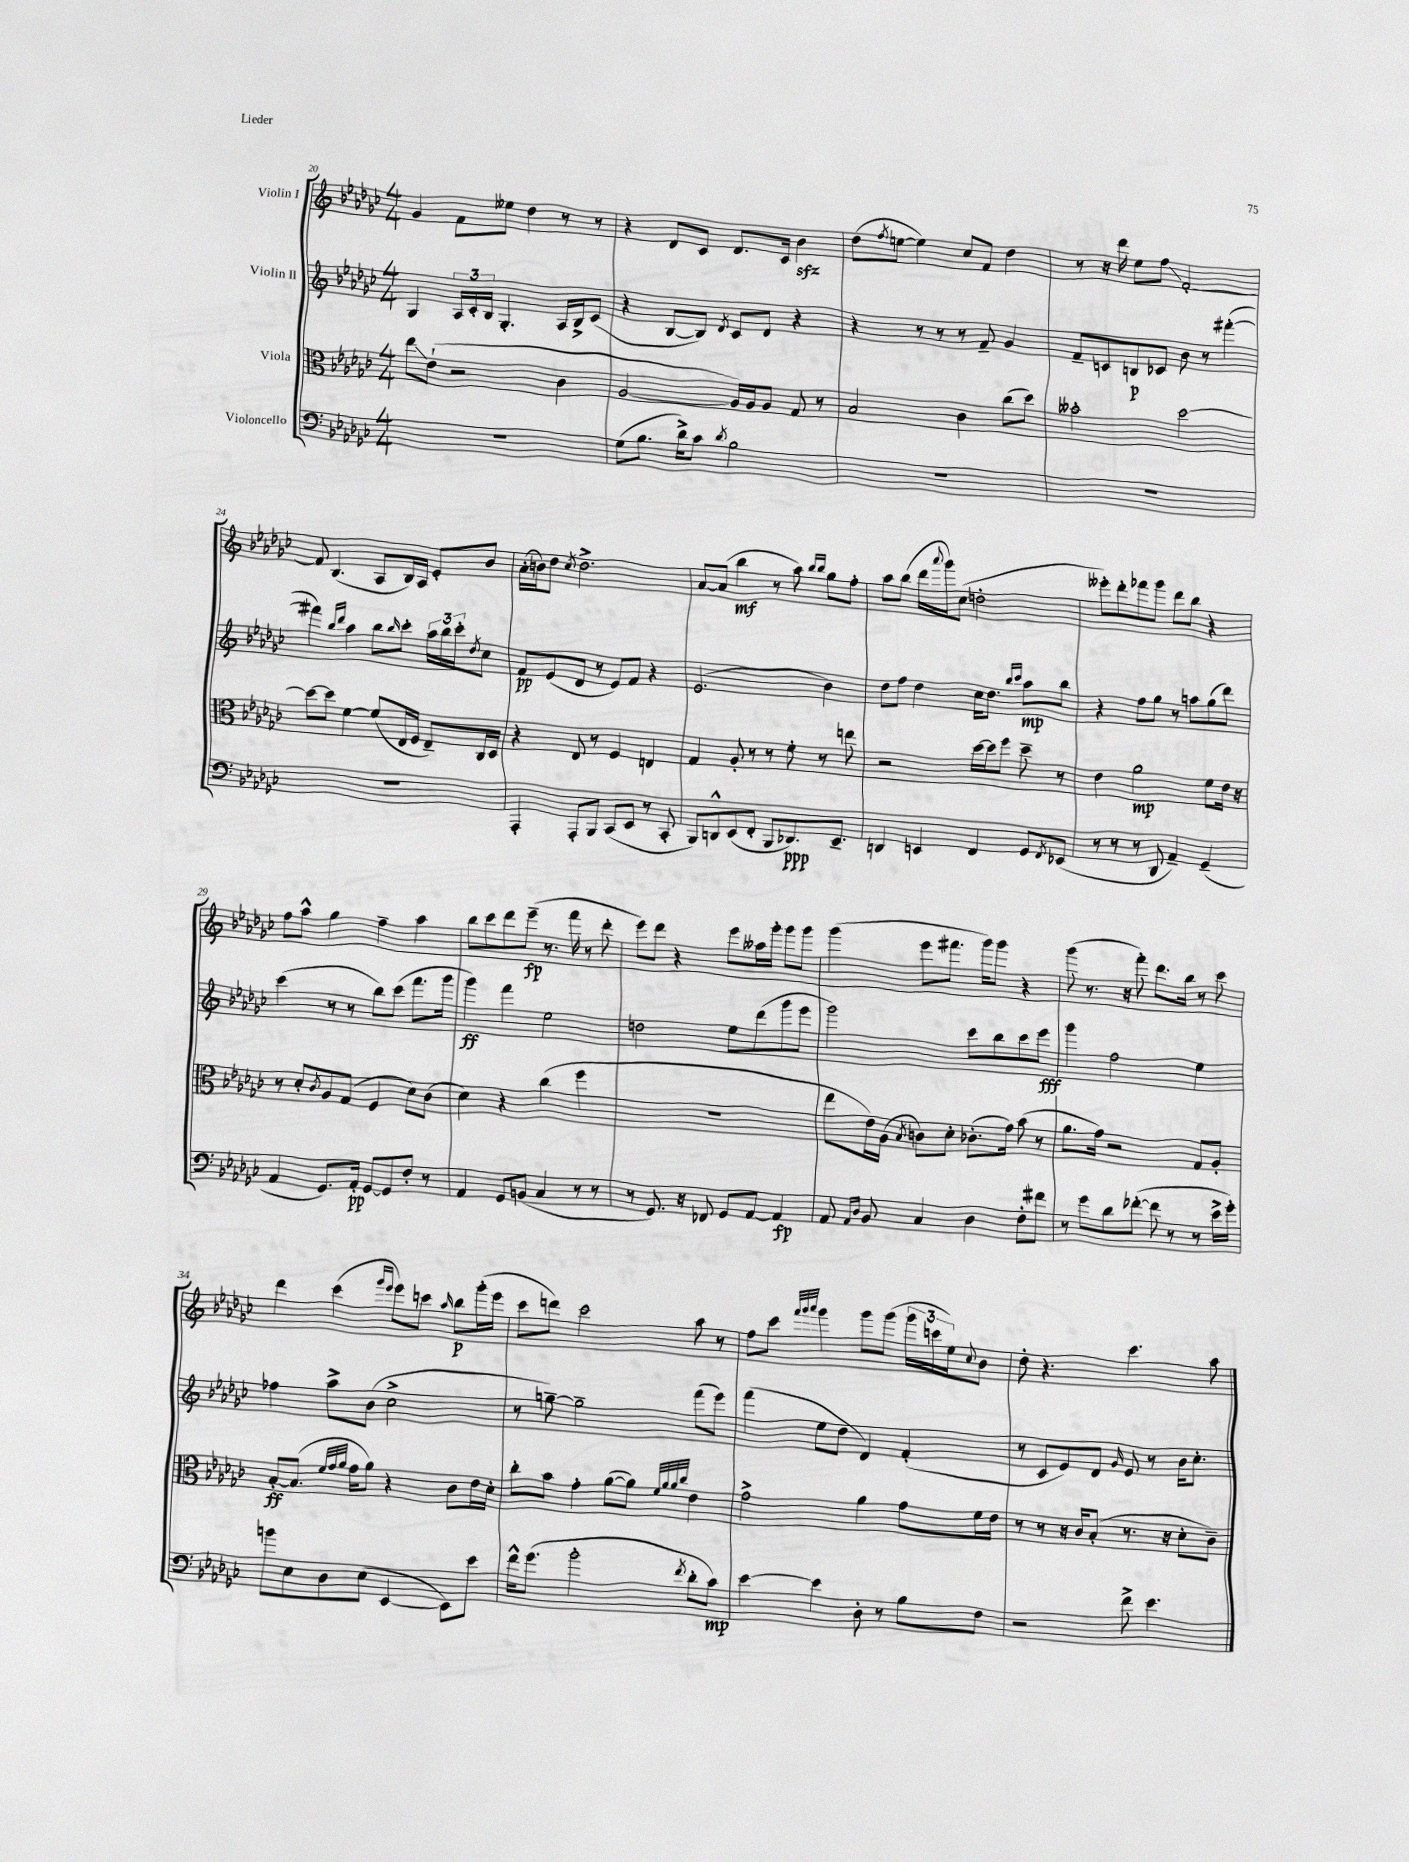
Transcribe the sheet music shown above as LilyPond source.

<<
\new StaffGroup <<
\new Staff = "s0" \with { instrumentName = "Violin I" } {
    \clef treble \key ges \major \numericTimeSignature \time 4/4
    ges'4 f'8 eeses''8 des''4 r8 r8 |
    r4 des'8 ces'8 des'8. ces'16 bes'4\sfz |
    des''8( \acciaccatura { f''8 } e''8~ e''4) ces''8 f'8 des''4 |
    r8 r16 des'''16 ees''8 f''8\glissando f'2~-. |
    f'8 bes4.( aes8 bes16) aes16 ees'8-. bes'8 |
    aes'16-.( b'16) des''8 \acciaccatura { ces''8 } des''2.-> |
    aes'8~ aes'8( bes''4\mf r8 aes''8) \grace { bes''16 bes''16 } ges''8 f''8-. |
    aes''8 bes''8( des'''16 \appoggiatura { aes'''8 } ges'''16) ces''8( d''2-. |
    eeses'''8-.) des'''8-. fes'''8 ges'''8 des'''8 bes''8 r4 |
    f''8 aes''8-^ ges''4 f''4-- aes''4 |
    bes''8 ces'''8 des'''8 ees'''8--\fp( r8. f'''16 r8 des'''8-. |
    ees'''8) des'''8 r4 ees'''8 aeses''16 ges'''16-. ges'''8 ges'''8 |
    ges'''4( ees'''8 fis'''8. ges'''16) ges'''8 r4 |
    ges'''8( r8. r16 f'''8-.) des'''8. bes''16 r8 ces'''8 |
    des'''4 ces'''4( \grace { ges'''16 ees'''16 } ees'''8) c'''8 \grace { aes''16 } bes''8\p ges'''16-.( ees'''16 |
    ces'''8 d'''8) ces'''2 aes''8 r8 |
    f''8 ces'''8 \grace { f'''32 ges'''32 aes'''32 } ges'''4 ges'''8 ges'''8( \tuplet 3/2 { ges'''16 c'''16 ees''16) } \appoggiatura { ces''8 } bes'8 |
    des''8-. r4. ces'''4. aes''8 \bar "|." |
}
\new Staff = "s1" \with { instrumentName = "Violin II" } {
    \clef treble \key ges \major \numericTimeSignature \time 4/4
    ges4 \tuplet 3/2 { aes16 ces'16-. bes16 } ges4.-. aes16 bes16-> ces'8( |
    r4 bes8~ bes8) \acciaccatura { des'8 } ces'8 des'8 r4 |
    r4 r8 r8 r8 f'8-- ges'4 |
    f'8-- c'8 b8\p ces'8 bes'8 r8 fis'''4~-.( |
    fis'''4) \grace { bes''16 des'''16 } aes''4 bes''8 \grace { bes''16 } ces'''8-. \tuplet 3/2 { aes''16 bes''16 ces'''16-. } \acciaccatura { des''8 } ces''8 |
    f'8\pp ees'8( des'8 r8 ees'8) f'8 r4 |
    ees'2.( bes'4) |
    des''8 f''8 des''4 ces''16 des''8. \grace { bes''16 ces'''16 } aes''8\mp bes''8 |
    r4 f''8 ges''8 r8 a''8 ges''8( des'''8) |
    ces'''4( r8 r8 bes''8) ces'''8( f'''8. ges'''16 |
    ges'''4\ff) f'''4 ees''2 |
    d''2 ees''8 des'''8( ges'''8 ees'''8 |
    ges'''2) ces'''8 bes''8 ces'''8 ees'''8\fff |
    ges'''4 f''2 ees''4 |
    fes''4 aes''8-> bes'8( ces''2-> |
    r8 g''8~--) g''2-- f'''8( ees'''8) |
    f'''4( ees''8 des''8 des'4) f'4-.( |
    r8 ces'8 ees'8) des'8 \grace { ges'16 } ees'8 r8 bes'16 ces''8.-. \bar "|." |
}
\new Staff = "s2" \with { instrumentName = "Viola" } {
    \clef alto \key ges \major \numericTimeSignature \time 4/4
    ees''8\glissando ees'8-!( r2 ces'4 |
    aes2~ aes16) aes16 aes8 ges8 r8 |
    bes2 ces'4 ces''8( des''8) |
    beses'2-. des''2~ |
    des''8~ des''8 f'4~ f'8( ees16 f16 ees8--) ces16 des16 |
    r4 ees8 r8 f4 e4 |
    ges4 aes8-. r8 r8 f'8-. r8 e''8 |
    r2 des''16~ des''16 f''8 des''8-- r8 |
    ees'4 aes'2\mp f'8 ees'16 r16 |
    r8 des'8-. \acciaccatura { ces'8 } aes8 ges8( f4 des'8) ces'8( |
    des'4) r4 ces''4( f''4 |
    R1 |
    ees''8 ees'16) aes16( \acciaccatura { bes8 } c'8) des'8-. ces'8.-.( ges'16) bes'8( r8 |
    aes'8. ges'16) r2 ges8 aes8-. |
    bes8~-.\ff bes8.( \grace { f'32 ges'32 aes'32 } ges'16 aes'8) r4 ces'8 ees'16 des'16-. |
    ces''8-. bes'8 ges'4-. aes'8~( aes'8) \grace { f'32 aes'32 aes'32 ces''32 } ees'4 |
    ges'2-> aes'4 ges'8 f'16 ees'16 |
    r8 r8 r16 ces'16 bes8-.( r8. r16 des'8-. ces'8--) \bar "|." |
}
\new Staff = "s3" \with { instrumentName = "Violoncello" } {
    \clef bass \key ges \major \numericTimeSignature \time 4/4
    R1 |
    ges8( bes8. des'16->) ces'8 \acciaccatura { des'8 } bes2 |
    R1 |
    R1 |
    R1 |
    aes,,4-. aes,,8-. bes,,8 ces,8( ees,8 r8 ces,8-. |
    bes,,8) d,8-^ ees,8( f,8-. bes,,8 des,8.\ppp) ees,8.-- |
    d,4 e,4 f,4 ges,8 \acciaccatura { f,8 } ees,8( |
    r8 r8 r8 des,8 aes,4--) ges,4--( |
    aes,4 ges,8.) aes,16-.\pp ges,8~ ges,8 f8-. r8 |
    aes,4 ges,8 b,8( ces4 r8 r8 |
    r8 ges,8.) r16 fes,8 ges,8 aes,8~ aes,4\fp |
    aes,8 \grace { aes,16 des16 } bes,8 ces4 des4 f8-. fis'8 |
    r8 ges'8 des'8 fes'8~-.( fes'8 r8 r8 ees'16-> ges'16-.) |
    b'8 ees8 des8 ees8( ees,4~ ees,8) ees'8 |
    f'16-^ ges'8.( bes'2-. \acciaccatura { f'8 } des'8-. ces'8\mp) |
    ees'4~ ees'4 des8-. r8 bes8 f8 |
    r2 f'8-> ees'4. \bar "|." |
}
>>
>>
\layout { \context { \Score currentBarNumber = #20 } }
